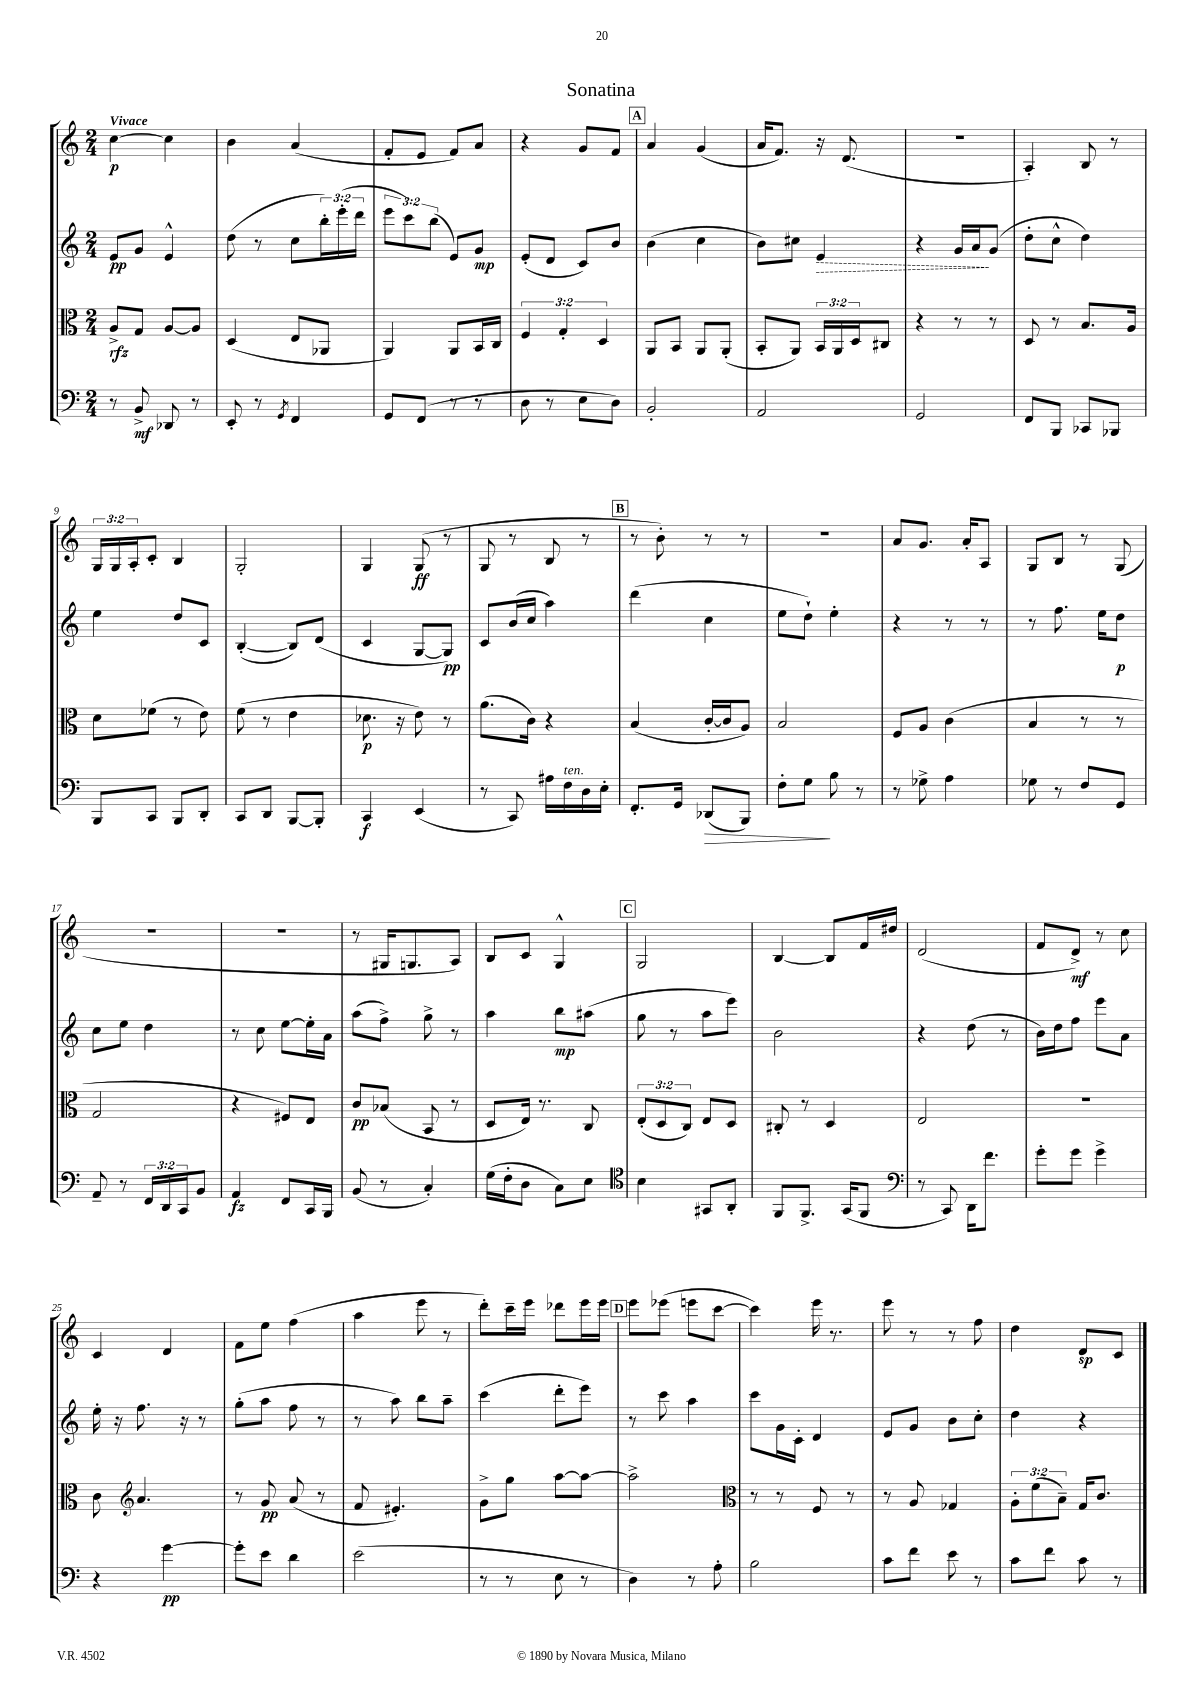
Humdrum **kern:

**kern	**kern	**kern	**kern
*staff4	*staff3	*staff2	*staff1
*clefF4	*clefC3	*clefG2	*clefG2
*k[]	*k[]	*k[]	*k[]
*M2/4	*M2/4	*M2/4	*M2/4
8r	8A^	8e	[4cc
8BB^	8G	8g	.
8DD-	[8A	4e^^	4cc]
8r	8A]	.	.
=	=	=	=
8EE'	(4D	(8dd	4b
8r	.	8r	.
8qGG	.	.	.
4FF	8E	8cc	(4a
.	8AA-	24bb')	.
.	.	(24eee'	.
.	.	24ddd	.
=	=	=	=
8GG	4AA)	12eee	8f'
.	.	12ccc)	.
(8FF	.	.	8e
.	.	(12bb	.
8r	8AA	8e)	8f)
8r	16BB	8g	8a
.	16C	.	.
=	=	=	=
8D	6F	(8e'	4r
8r	.	8d	.
.	6G'	.	.
8E	.	8c)	8g
.	6D	.	.
8D)	.	8b	8f
=	=	=	=
2BB'	8AA	(4b	4a
.	8BB	.	.
.	8AA	4cc	(4g
.	(8AA'	.	.
=	=	=	=
2AA	8BB'	8b)	16a
.	.	.	8.f)
.	8AA)	8cc#	.
.	24BB	4e	16r
.	24AA	.	.
.	.	.	(8.d
.	24D	.	.
.	8C#	.	.
=	=	=	=
2GG	4r	4r	2r
.	8r	16g	.
.	.	16a	.
.	8r	(8g	.
=	=	=	=
8FF	8D	8dd'	4A')
8BBB	8r	8cc^^	.
8CC-	8.B	4dd)	8B
8BBB-	.	.	8r
.	16A	.	.
=	=	=	=
8BBB	8d	4ee	24G
.	.	.	24G
.	.	.	24A'
8CC	(8f-	.	8c'
8BBB	8r	8dd	4B
8DD'	8e)	8c	.
=	=	=	=
8CC	(8f	([4B'	2G'
8DD	8r	.	.
[8BBB	4e	8B])	.
8BBB']	.	(8d	.
=	=	=	=
4CC	8.d-	4c	4G
.	16r	.	.
(4EE	8e)	[8G	(8G
.	8r	8G])	8r
=	=	=	=
8r	(8.a	8c	8G
8CC)	.	(16b	8r
.	16c)	16cc	.
16A#	4r	4aa)	8B
16F	.	.	.
16D	.	.	8r
16E'	.	.	.
=	=	=	=
8.FF'	(4B	(4ddd	8r
.	.	.	8b')
16GG	.	.	.
(8DD-	[16c'	4cc	8r
.	16c]	.	.
8BBB)	8A)	.	8r
=	=	=	=
8F'	2B	8ee	2r
8G	.	8dd`)	.
8B	.	4ee'	.
8r	.	.	.
=	=	=	=
8r	8F	4r	8a
8G-^	8A	.	8.g
4A	(4c	8r	.
.	.	.	16a'
.	.	8r	8A
=	=	=	=
8G-	4B	8r	8G
8r	.	8.ff	8B
8F	8r	.	8r
.	.	16ee	.
8GG	8r	8dd	(8G
=	=	=	=
8AA~	2G	8cc	2r
8r	.	8ee	.
24FF	.	4dd	.
24DD	.	.	.
24CC	.	.	.
8BB	.	.	.
=	=	=	=
4AA	4r	8r	2r
.	.	8cc	.
8FF	8F#)	[8ee	.
16CC	8E	16ee']	.
16BBB	.	16a	.
=	=	=	=
(8BB	8c	(8aa	8r
8r	(8B-	8ff^)	16G#
.	.	.	8.G
4C')	8BB	8gg^	.
.	8r	8r	8A)
=	=	=	=
(16G	8D	4aa	8B
16F'	.	.	.
8D	16E)	.	8c
.	8.r	.	.
8C)	.	8bb	4G^^
8E	8C	(8aa#	.
=	=	=	=
*clefC4	*	*	*
4B	(12E'	8gg	2G
.	12D	.	.
.	.	8r	.
.	12C)	.	.
8GG#	8E	8aa	.
8AA'	8D	8eee)	.
=	=	=	=
8FF	8C#'	2b	[4B
8.FF^	8r	.	.
.	4D	.	8B]
(16GG	.	.	.
8FF	.	.	16f
.	.	.	16dd#
=	=	=	=
*clefF4	*	*	*
8r	2E	4r	(2d
8CC)	.	.	.
16DD	.	(8dd	.
8.f	.	.	.
.	.	8r	.
=	=	=	=
8g'	2r	16b)	8f
.	.	16dd	.
8g	.	8ff	8d^)
4g^	.	8eee	8r
.	.	8a	8cc
=	=	=	=
4r	8c	16ee'	4c
.	.	16r	.
*	*clefG2	*	*
.	4.a	8.ff	.
[4g	.	.	4d
.	.	16r	.
.	.	8r	.
=	=	=	=
8g']	8r	(8gg'	8f
8e	8g	8aa	8ee
4d	(8a	8ff	(4ff
.	8r	8r	.
=	=	=	=
(2e	8f	8r	4aa
.	4.e#')	8aa)	.
.	.	8bb	8eee
.	.	8aa~	8r
=	=	=	=
8r	8g^	(4ccc	8ddd')
8r	8gg	.	16ccc~
.	.	.	16eee
8E	[8aa	8ddd'	8ddd-
8r	8aa_	8eee)	16eee
.	.	.	16eee
=	=	=	=
4D)	2aa^]	8r	8eee
.	.	8ccc	(8eee-
8r	.	4aa	8eee
8A'	.	.	[8ccc
=	=	=	=
*	*clefC3	*	*
2B	8r	8ccc	4ccc])
.	8r	16g	.
.	.	16c'	.
.	8F	4d	16eee
.	.	.	8.r
.	8r	.	.
=	=	=	=
8c	8r	8e	8eee
8f	8A	8g	8r
8e	4G-	8b	8r
8r	.	8cc'	8ff
=	=	=	=
8c	12A'	4dd	4dd
.	(12f	.	.
8f	.	.	.
.	12B~)	.	.
8c	16G	4r	8d
.	8.c	.	.
8r	.	.	8c
==	==	==	==
*-	*-	*-	*-
